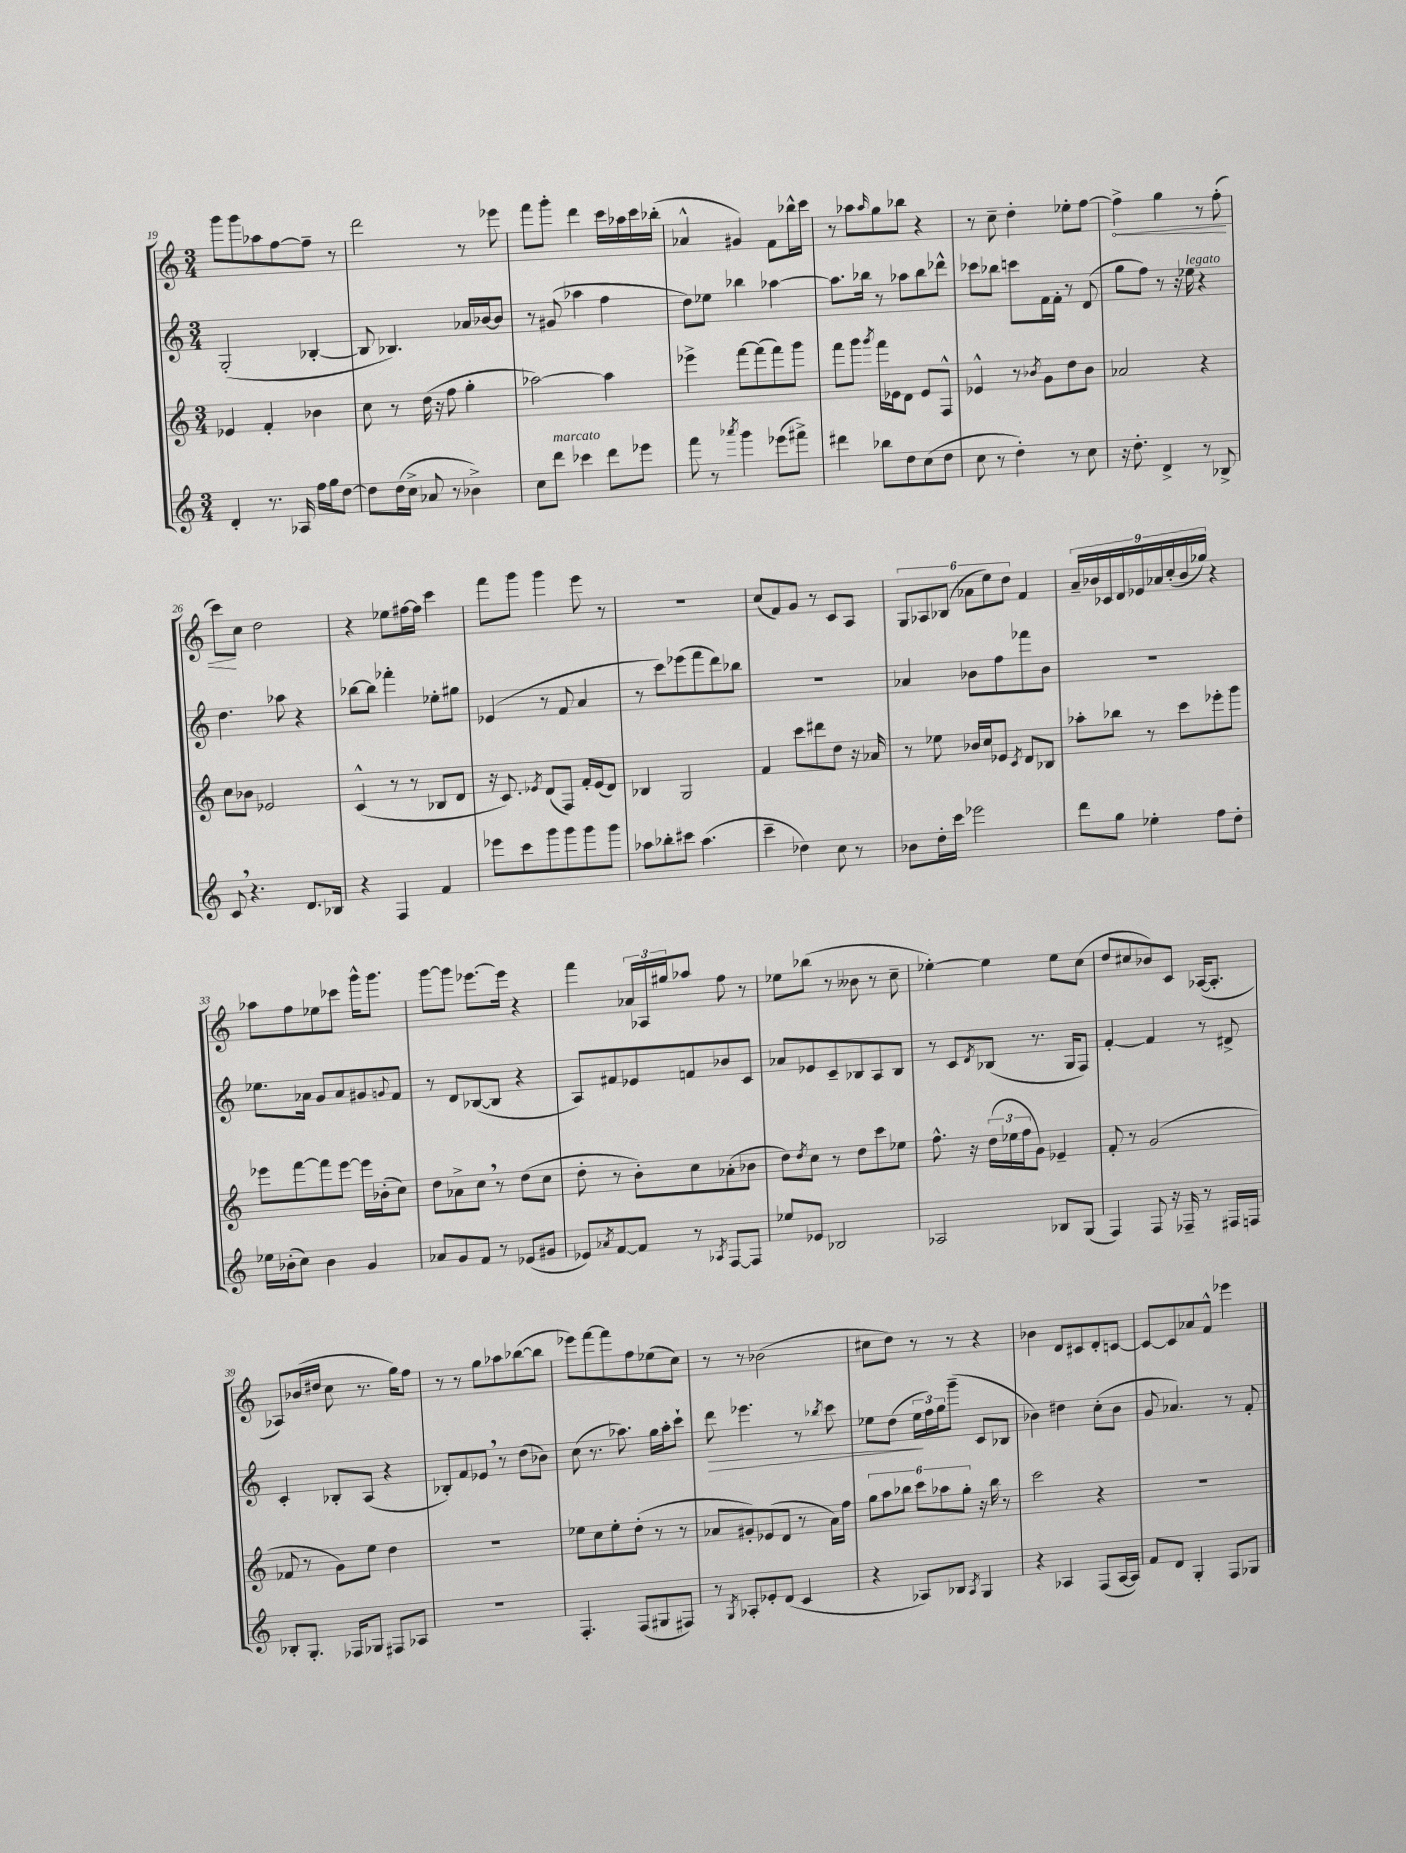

**kern	**kern	**kern	**kern
*staff4	*staff3	*staff2	*staff1
*clefG2	*clefG2	*clefG2	*clefG2
*k[]	*k[]	*k[]	*k[]
*M3/4	*M3/4	*M3/4	*M3/4
4d'/	4e-/	(2G'/	8ggg\L
.	.	.	8ggg\
8.r	4f'/	.	8aa-\
.	.	.	[8ff\
16A-/	.	.	.
16ff\LL	4b-\	[4B-'/	8ff~\]J
16gg\J	.	.	.
[8dd\J	.	.	8r
=	=	=	=
8dd\]L	8cc\	8B-/]	2ddd\
(16dd\L	8r	4.B-/)	.
16cc^\JJ	.	.	.
8a-/	(16dd\	.	.
.	16r	.	.
8r	8ff\	.	.
4b-^\)	4gg'\	16a-/LL	8r
.	.	[16b-/J	.
.	.	8b-/]J	8eee-\
=	=	=	=
8cc\L	[2aa-\)	8r	8fff\L
8ddd\J	.	(8g#/	8ggg'\J
4ccc-\	.	4aa-\	4ddd\
8ddd\L	4aa-\]	4ff\	16ccc\LL
.	.	.	16aa-\
8eee-\J	.	.	16ccc\
.	.	.	(16bb-'\JJ
=	=	=	=
8fff\	4eee-^\	8dd\L)	4a-^^/
8r	.	8ee-\J	.
8qaaa-/	.	.	.
4ggg\	[8fff\L	4bb-\	4g#/)
.	(8fff\]	.	.
(8eee-\L	8fff\)	[4aa-\	8f\L
8fff#^\J)	8ggg\J	.	16bb-^^\L
.	.	.	16ccc\JJ
=	=	=	=
4ddd#\	8fff\L	8.aa-\]L	8r
.	8ggg\J	.	8aa-\L
.	.	16bb-\Jk	.
.	8qggg/	.	16qqaa-/
8bb-\L	16fff\LL	8r	8gg\
.	16e-\J	.	.
8dd\	8d\J	8aa-\L	8bb-\J
(8cc\	8e-/L	8bb-\	4r
8dd\J	8F^^/J	8ddd-^^\J	.
=	=	=	=
8cc\	4e-^^/	8ccc-\L	8r
8r	.	8bb-\J	8cc~\
4dd'\)	8r	8ccc\L	4dd'\
.	8qb-/	.	.
.	8g\L	16f\L	.
.	.	16f'\JJ	.
8r	8dd\	8r	8ee-'\L
8cc\	8b-\J	(8d/	[8ff\J
=	=	=	=
16r	2a-/	8gg\L	4ff^\]
8.dd'\	.	.	.
.	.	8ff\J)	.
4d^/	.	8r	4gg\
.	.	16r	.
.	.	16ee-\	.
8r	4r	4r	8r
8B-^/	.	.	(8ff'\
=	=	=	=
8c/	8cc\L	4.dd\	8ccc\L)
4.r	8b-\J	.	8cc\J
.	2e-/	.	2dd\
.	.	8aa-\	.
8.d/L	.	4r	.
16B-/Jk	.	.	.
=	=	=	=
4r	(4c^^/	[8bb-\L	4r
.	.	8bb-\]J	.
4F/	8r	4fff-'\	8ee-\L
.	8r	.	[16ff#\L
.	.	.	16ff#\]JJ
4f/	8B-/L	8ee-'\L	4ccc\
.	8d/J	8gg#\J	.
=	=	=	=
8eee-\L	16r	(4e-/	8fff\L
.	8.c/)	.	.
8ccc\	.	.	8ggg\J
.	8qe-/	.	.
8ggg\	(8d/L	8r	4ggg\
8ggg\	8F/J)	8f/	.
8ggg\	16f'/LL	4a/	8eee\
.	(16e-/J	.	.
8ggg\J	8d/J)	.	8r
=	=	=	=
8aa-\L	4B-/	8r	2.r
8bb-'\	.	8ccc\L)	.
8ccc#\J	2G/	(8eee-\	.
(4.aa-\	.	8fff\	.
.	.	8ddd\)	.
.	.	8bb-\J	.
=	=	=	=
4ccc~\	4f/	2.r	(8cc/L
.	.	.	8f/)
4dd-\)	8ccc\L	.	8g/J
.	8ddd#\	.	8r
8cc\	8dd\J	.	8c/L
8r	16r	.	8A/J
.	16a-/	.	.
=	=	=	=
8b-\L	8r	4a-/	12G/L
.	.	.	12A-/
16dd'\L	8ee-\	.	.
.	.	.	(12B-/J
16ccc\JJ	.	.	.
2eee-\	16b-/LL	8b-\L	12a-\L
.	16cc/J	.	.
.	.	.	12ee\)
.	8e-/J	8ff\	.
.	.	.	12dd\J
.	8qc/	.	.
.	8d/L	8fff-\	4f/
.	8B-/J	8b-\J	.
=	=	=	=
8ddd\L	8aa-'\L	2.r	18a~/LL
.	.	.	18b-/
.	.	.	18c-/
8gg\J	8bb-\J	.	.
.	.	.	18d/
.	.	.	18e-/
4ee-'\	8r	.	.
.	.	.	18a-/
.	.	.	(18cc'/
.	8ccc\L	.	.
.	.	.	18b-/
.	.	.	18gg-/JJ)
8ff\L	8eee-'\	.	4r
8dd'\J	8ggg\J	.	.
=	=	=	=
16ee-\LL	8eee-\L	8.ee-\L	8aa-\L
(16b-'\J	.	.	.
8cc\J)	[8fff\	.	8ff\
.	.	16a-\Jk	.
4b-\	8fff\]	8g/L	8ee-\
.	[8eee-\J	8a-/	8ccc-\J
4g/	16eee-\]LL	8g#/	16ggg^^\LK
.	(16b-'\J	.	8.ggg\J
.	.	8qqg/	.
.	8cc\J)	8f/J	.
=	=	=	=
8a-/L	8dd\L	8r	[8ggg\L
8g/	8a-^\	8d/L	8ggg\]J
8f/J	8cc\J	([8B-/	[8.eee-\L
8r	8r	8B-/]J	.
.	.	.	16eee-\]Jk
(8e-/L	(8dd\L	4r	4r
8g#/J	8cc\J	.	.
=	=	=	=
8e-/L)	8dd'\	8A/L)	4fff\
8qa-/	.	.	.
[8f/	8r	8f#/	.
8f/]J	8b'\L)	8e-/	24a-/LL
.	.	.	24A-/
.	.	.	24gg#/J
8r	8cc\	8f/	8aa-/J
8qA-/	.	.	.
[8F/L	(8a-'\	8b-/	8ff\
8F/]J	8b-\J	8c/J	8r
=	=	=	=
8ee-/L	8dd\L)	8a-/L	8ee-\L
.	8qdd/	.	.
8e-/J	8cc\J	8e-/	(8bb-\J
2B-/	8r	8c~/	8r
.	8dd\L	8B-/	8b--\
.	8ccc\	8A/	8r
.	8ee-\J	8B-/J	8cc~\
=	=	=	=
2A-/	8.ff^^\	8r	[4ee-'\)
.	.	8c/L	.
.	16r	.	.
.	.	8qd/	.
.	(24dd\LL	(8B-/J	4ee-\]
.	24ee-\	.	.
.	24ff\J	.	.
.	8g\J)	8.r	.
8B-/L	4e-~/	.	8ee-\L
.	.	16G/LK	.
(8G/J	.	8F/J)	(8cc\J
=	=	=	=
4F/)	8f'/	[4f'/	8dd/L
.	8r	.	8cc#/
8F/	(2g/	4f/]	8b-/)
16r	.	.	8c/J
16F-~/	.	.	.
8r	.	8r	([16A-/LK
.	.	.	8.A-'/]J
16F#/LL	.	8d#^/	.
16F/JJ	.	.	.
=	=	=	=
8B-'/L	8f-/	4c'/	8A-/L)
8.G'/J	8r	.	(16b-/L
.	.	.	16dd#/JJ
.	8g\L)	8B-'/L	8cc\
16F-/LK	.	.	.
8G-/J	8ee\J	(8A/J	8.r
8F#/L	4dd\	4r	.
.	.	.	16gg\LK)
8A-/J	.	.	8ff\J
=	=	=	=
2.r	2.r	8B-'/L)	8r
.	.	8f/	8r
.	.	8e-/J	8gg\L
.	.	8r	8aa-\
.	.	(8dd\L	([8bb-\
.	.	8b-\J)	8bb-\]J
=	=	=	=
4.F'/	8ee-\L	(8cc\	8eee-\L)
.	8cc\	8.r	[8fff\
.	8ee-'\	.	8fff\]
.	.	8.aa-\)	.
(8F/L	(8dd'\J	.	8ff\
8G#/	8r	16gg\LL	(8ee-\
.	.	16aa-'\J	.
8F#/J)	8r	8ccc`\J	8cc\J)
=	=	=	=
8r	8a-/L	8ddd\	8r
8qG/	.	.	.
8A-'/L	8g#'/)	4.eee-\	8r
8e-'/	(8e-/	.	(2b-\
(8d/J	8d/J	.	.
4c/	8r	8r	.
.	.	8qbb-/	.
.	16a-\LL)	8ccc\	.
.	16ff\JJ	.	.
=	=	=	=
4r	12gg\L	8ee-\L	8cc#\L
.	12aa\	.	.
.	.	(8dd\J	8dd\J)
.	12bb-\J	.	.
8A-/L)	12ccc\L	24ee-\LL	8r
.	.	24ff\)	.
.	12aa-\	24gg\J	.
8B-/J	.	(8ggg~\J	8r
.	12gg'\J	.	.
8qA-/	.	.	.
4G/	16r	8c/L	4r
.	16bb-\	.	.
.	8r	8B-/J	.
=	=	=	=
4r	2ccc\	4b-\)	4b-\
4A-/	.	4dd#\	8d/L
.	.	.	8c#/
(8F/L	4r	(8cc'\L	8d'/
[16A-/L	.	8b-\J	[8c/J
16A-/]JJ)	.	.	.
=	=	=	=
8f/L	2.r	8g/	8c/_L
8d/J	.	4.a-/)	8c/]
4G'/	.	.	8a-/
.	.	.	8f^^/J
8F/L	.	8r	4eee-\
8G-/J	.	8f'/	.
==	==	==	==
*-	*-	*-	*-
